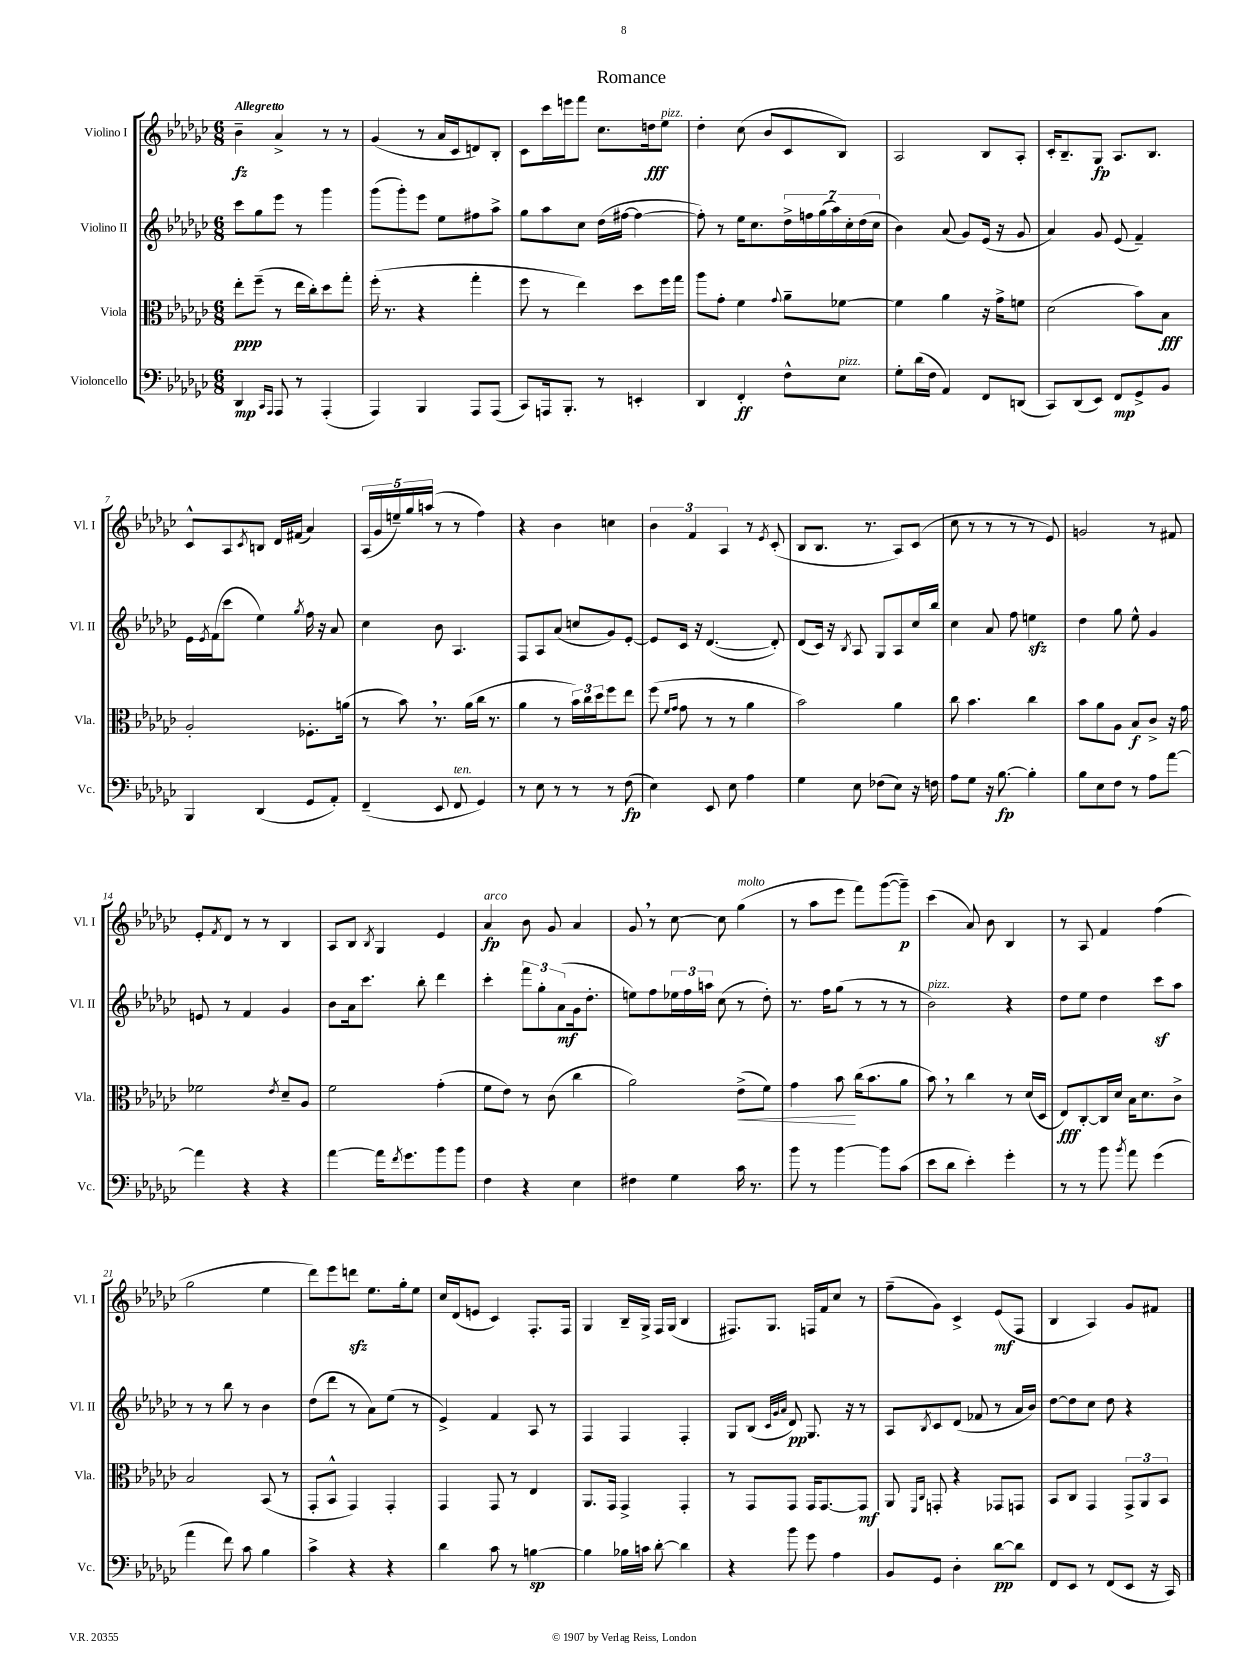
\header { title = "Romance" }
<<
\new StaffGroup <<
\new Staff = "s0" \with { instrumentName = "Violino I" shortInstrumentName = "Vl. I" } {
    \clef treble \key ges \major \numericTimeSignature \time 6/8 \tempo "Allegretto"
    bes'4--\fz aes'4-> r8 r8 |
    ges'4( r8 aes'16 ces'16 d'8) bes8-. |
    ces'8 ces'''16 e'''16 f'''8 ces''8. d''16\fff ees''8^\markup { \italic "pizz." } |
    des''4-. ces''8( bes'8 ces'8 bes8) |
    aes2 bes8 aes8-. |
    ces'16-. bes8.-- ges8\fp aes8. bes8. |
    ces'8-^ aes8 \acciaccatura { ces'8 } b8 des'16 fis'16( aes'4) |
    \tuplet 5/4 { aes16( ges'16 e''16--) ges''16 a''16( } r8 r8 f''4) |
    r4 bes'4 c''4 |
    \tuplet 3/2 { bes'4 f'4 aes4 } r8 \acciaccatura { ees'8 } ces'8-.( |
    bes8 bes8. r8. aes8) ces'8( |
    ces''8 r8 r8 r8 r8 ees'8) |
    g'2 r8 fis'8 |
    ees'8-. \acciaccatura { f'8 } des'8 r8 r8 bes4 |
    aes8 bes8 \acciaccatura { bes8 } ges4 ees'4 |
    aes'4\fp^\markup { \italic "arco" } bes'8 ges'8 aes'4 |
    ges'8 \breathe r8 ces''8~ ces''8 ges''4^\markup { \italic "molto" }( |
    r8 aes''8 ees'''8 f'''8) ges'''8~( ges'''8--\p) |
    ces'''4( aes'8) bes'8 bes4 |
    r8 aes8 f'4 f''4( |
    ges''2 ees''4 |
    des'''8) ees'''8 d'''8\sfz ees''8. ges''16-. ees''8 |
    ces''16 des'16( e'8 ces'4) f8.-. f16 |
    ges4 bes16-- ges16-> f16 ges16( bes4 |
    fis8.) ges8. f16 f'16 ces''8 r8 |
    f''8--( ges'8) ces'4-> ees'8\mf( f8 |
    bes4 aes4) ges'8 fis'8 \bar "|." |
}
\new Staff = "s1" \with { instrumentName = "Violino II" shortInstrumentName = "Vl. II" } {
    \clef treble \key ges \major \numericTimeSignature \time 6/8
    ces'''8 ges''8 ees'''8 r8 ges'''4 |
    ges'''8( ges'''8-.) ees'''8 ees''8 fis''8 aes''8-> |
    ges''8 aes''8 ces''8 des''16( fis''16~ fis''4~ |
    fis''8-.) r8 ees''16 ces''8. \tuplet 7/4 { des''16-> f''16 ges''16( aes''16) ces''16-. des''16( ces''16 } |
    bes'4) aes'8( ges'8) ees'16( r16 ges'8 |
    aes'4) ges'8 ees'8( f'4--) |
    ees'16 \acciaccatura { ees'8 } f'16( ces'''8 ees''4) \acciaccatura { ges''8 } f''16 r16 aes'8 |
    ces''4 bes'8 aes4. |
    f8 aes8 aes'8( c''8 ges'8) ees'8~-. |
    ees'8 ces'16 r16 des'4.~( des'8-.) |
    des'8( ces'16) r16 \acciaccatura { bes8 } aes8 ges8 aes8 ces''16 bes''16 |
    ces''4 aes'8 f''8 e''4\sfz |
    des''4 ges''8 ees''8-^ ges'4 |
    e'8 r8 f'4 ges'4 |
    bes'8 aes'16 ces'''8. bes''8-. des'''4 |
    ces'''4-. \tuplet 3/2 { f'''8 ges''8-. aes'8\mf( } ges'16 des''8.-. |
    e''8) f''8 \tuplet 3/2 { ees''16 f''16 a''16 } ces''8( r8 des''8-.) |
    r8. f''16 ges''8( r8 r8 r8 |
    bes'2^\markup { \italic "pizz." }) r4 |
    des''8 ees''8 des''4 ces'''8\sf aes''8 |
    r8 r8 bes''8 r8 bes'4 |
    des''8( des'''8 r8 aes'8) ees''8( r8 |
    ees'4->) f'4 aes8 r8 |
    f4 f4 f4-. |
    ges8 bes8( \grace { ces'32 ges'32 aes'32 } des'8\pp) ges8. r16 r8 |
    aes8 \acciaccatura { bes8 } ces'8 des'8( fes'8 r8 aes'16 bes'16) |
    des''8~ des''8 ces''8 des''8 r4 \bar "|." |
}
\new Staff = "s2" \with { instrumentName = "Viola" shortInstrumentName = "Vla." } {
    \clef alto \key ges \major \numericTimeSignature \time 6/8
    ees''8-.\ppp f''8--( r8 ees''16 ces''16-.) des''8 ges''8-. |
    f''16-.( r8. r4 ges''4-. |
    f''8 r8 ees''4) des''8 f''16 ges''16 |
    aes''8 ges'8-. f'4 \appoggiatura { ges'8 } aes'8-- fes'8~ |
    fes'4 aes'4 r16 ges'16-> f'8 |
    des'2( bes'8) bes8\fff |
    aes2-. fes8.-. a'16( |
    r8 bes'8) \breathe r8. aes'16( ces''16 r8. |
    aes'4 r8 \tuplet 3/2 { bes'16) ces''16 des''16 } f''8 ees''8 |
    f''8( \grace { f'16 ges'16 } ges'8 r8 r8 aes'4 |
    bes'2) aes'4 |
    ces''8 bes'4. ces''4 |
    bes'8 aes'8 aes8 bes8\f ces'8-> r16 ges'16 |
    fes'2 \acciaccatura { ees'8 } des'8-- aes8 |
    f'2 ges'4-.( |
    f'8 ees'8) r8 ces'8( ces''4 |
    aes'2) ees'8->\<( f'8) |
    ges'4 bes'8\! ces''16( bes'8. aes'8 |
    bes'8) \breathe r8 ces''4 r8 des'16( des16 |
    ees8\fff) ces8~-. ces16 des'16 bes16 des'8. ces'8-> |
    bes2 bes,8( r8 |
    ges,8-. bes,8-^ ges,4) ges,4-. |
    ges,4 ges,8 r8 ees4 |
    aes,8. ges,16 ges,4-> ges,4-. |
    r8 ges,8 ges,8 ges,16 ges,8.~ ges,8\mf |
    aes,8 \grace { f,16 ces16 } g,8-. r4 ges,8 g,8 |
    bes,8 ces8 ges,4 \tuplet 3/2 { ges,8-> aes,8 bes,8 } \bar "|." |
}
\new Staff = "s3" \with { instrumentName = "Violoncello" shortInstrumentName = "Vc." } {
    \clef bass \key ges \major \numericTimeSignature \time 6/8
    des,4\mp \grace { ces,16 aes,,16 } aes,,8 r8 aes,,4-.( |
    aes,,4) bes,,4 aes,,8 aes,,8( |
    ces,8) a,,16 bes,,8.-. r8 e,4-. |
    des,4 f,4-.\ff f8-^ ees8^\markup { \italic "pizz." } |
    ges8-. des'16( f16 aes,4) f,8 d,8( |
    ces,8) des,8( ees,8) f,8\mp ges,8-> bes,8 |
    bes,,4 des,4( ges,8 aes,8-.) |
    f,4--( ees,8 f,8^\markup { \italic "ten." } ges,4) |
    r8 ees8 r8 r8 r8 f8\fp( |
    ees4) ees,8 ees8 aes4 |
    ges4 ees8 fes8( ees8) r16 f16 |
    aes8 ges8 r16 bes8.~\fp bes4-. |
    bes8 ees8 f8 r8 aes8 aes'8~ |
    aes'4 r4 r4 |
    aes'4~ aes'16 \acciaccatura { f'8 } ges'8. bes'8 bes'8 |
    f4 r4 ees4 |
    fis4 ges4 ces'16 r8. |
    bes'8 r8 bes'4~ bes'8 ces'8( |
    ees'8 des'8 ees'4-.) ges'4-. |
    r8 r8 bes'8 \acciaccatura { bes'8 } aes'8 ges'4( |
    aes'4 f'8) ces'8 bes4 |
    ces'4-> r4 r4 |
    des'4 ces'8 r8 b4~\sp |
    b4 bes16 c'16 des'8~-. des'4 |
    r4 bes'8 ges'8 aes4 |
    bes,8 ges,8 des4-. des'8~\pp des'8 |
    f,8 ees,8 r8 f,8( ees,8 r16 ces,16) \bar "|." |
}
>>
>>
